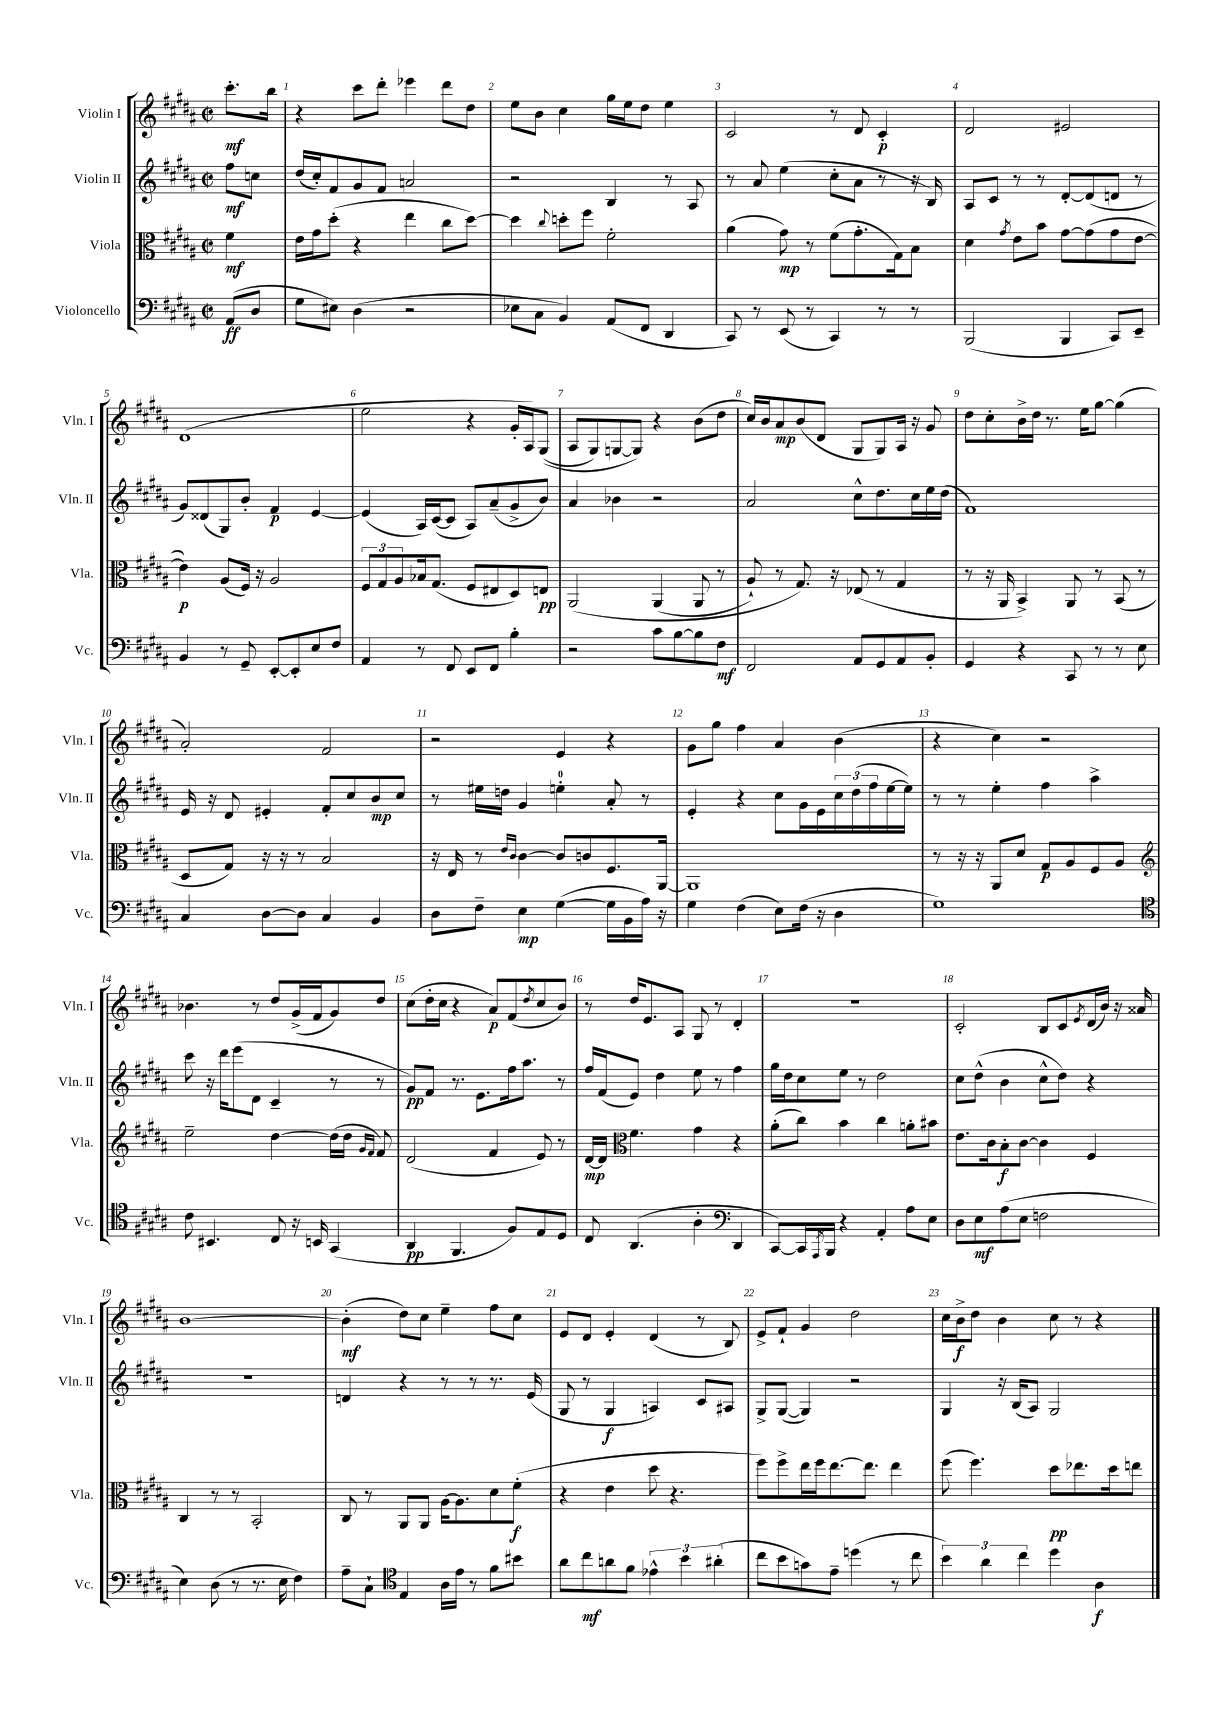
<<
\new StaffGroup <<
\new Staff = "s0" \with { instrumentName = "Violin I" shortInstrumentName = "Vln. I" } {
    \clef treble \key b \major \defaultTimeSignature \time 2/2 \partial 4
    cis'''8.-.\mf b''16 |
    r4 cis'''8 dis'''8-. ees'''4 dis'''8 dis''8 |
    e''8 b'8 cis''4 gis''16 e''16 dis''8 e''4 |
    cis'2 r8 dis'8 cis'4-.\p |
    dis'2 eis'2 |
    dis'1( |
    e''2 r4 gis'16-. ais16) gis8(\( |
    ais8 gis8) g8~ g8\) r4 b'8( dis''8 |
    cis''16) b'16 ais'8\mp b'8( dis'8 gis8 gis8) ais16 r16 gis'8 |
    dis''8 cis''8-. b'16-> dis''16 r8. e''16 gis''8~ gis''4( |
    ais'2-.) fis'2 |
    r2 e'4 r4 |
    gis'8 gis''8 fis''4 ais'4 b'4( |
    r4 cis''4) r2 |
    bes'4. r8 dis''8 gis'16->( fis'16 gis'8) dis''8 |
    cis''8( dis''16-. cis''16 r4 ais'8\p) fis'8( \acciaccatura { dis''8 } cis''8 b'8) |
    r8 dis''16 e'8. ais8 gis8 r8 dis'4-. |
    R1 |
    cis'2-. b8 cis'8 \acciaccatura { e'8 } dis'16( b'16) r16 aisis'16 |
    b'1~ |
    b'4-.\mf( dis''8) cis''8 e''4-- fis''8 cis''8 |
    e'8 dis'8 e'4-. dis'4( r8 b8) |
    e'8-> fis'8-! gis'4 dis''2 |
    cis''16 b'16->\f dis''8 b'4 cis''8 r8 r4 \bar "|." |
}
\new Staff = "s1" \with { instrumentName = "Violin II" shortInstrumentName = "Vln. II" } {
    \clef treble \key b \major \defaultTimeSignature \time 2/2 \partial 4
    fis''8\mf c''8 |
    dis''16( cis''16-.) fis'8 gis'8 fis'8 a'2 |
    r2 b4 r8 ais8 |
    r8 ais'8 e''4( cis''8-. ais'8 r8 r16 b16) |
    ais8 cis'8 r8 r8 dis'8~-. dis'8( d'8 r8 |
    gis'8) disis'8( gis8) b'8-. fis'4\p e'4~ |
    e'4( ais16) cis'16~( cis'8 ais8) ais'8--( gis'8-> b'8) |
    ais'4 bes'4 r2 |
    ais'2 cis''8-^ dis''8. cis''16 e''16 dis''16( |
    fis'1) |
    e'16 r16 dis'8 eis'4-. fis'8-. cis''8 b'8\mp cis''8 |
    r8 eis''16 d''16 gis'4 e''4-0-. ais'8-. r8 |
    e'4-. r4 cis''8 gis'16 e'16 \tuplet 3/2 { cis''16 dis''16( fis''16 } e''16~ e''16) |
    r8 r8 e''4-. fis''4 ais''4-> |
    cis'''8 r16 dis'''16 e'''8( dis'8 cis'4-- r8 r8 |
    gis'8\pp) fis'8 r8. e'8. fis''16 ais''8. r8 |
    fis''16 fis'16( e'8) dis''4 e''8 r8 fis''4 |
    gis''16 dis''16 cis''8 e''8 r8 dis''2 |
    cis''8 dis''8-^( b'4 cis''8-^ dis''8) r4 |
    r1 |
    d'4 r4 r8 r8 r8. e'16( |
    gis8 r8 gis4\f a4) cis'8 ais8 |
    gis8-> gis8~( gis4) r2 |
    gis4 r16 b16( ais8) gis2 \bar "|." |
}
\new Staff = "s2" \with { instrumentName = "Viola" shortInstrumentName = "Vla." } {
    \clef alto \key b \major \defaultTimeSignature \time 2/2 \partial 4
    fis'4\mf |
    e'16 gis'16 dis''8-.( r4 e''4 cis''8 dis''8~) |
    dis''4 \appoggiatura { cis''8 } d''8-. fis''8 fis'2-. |
    ais'4( gis'8\mp) r8 fis'8( gis'8.-. gis16) b8 |
    dis'4 \acciaccatura { gis'8 } e'8 b'8 gis'8~ gis'8( gis'8 e'8~ |
    e'4\p) ais8( fis16) r16 ais2 |
    \tuplet 3/2 { fis8 gis8 ais8 } bes16 gis8.( fis8 eis8 dis8) e8\pp |
    ais,2\( ais,4( ais,8 r8 |
    ais8-!) r8 gis8.\) r16 ees8( r8 gis4 |
    r8 r16 ais,16 b,4->) ais,8 r8 b,8( r8 |
    dis8 gis8) r16 r16 r8 b2 |
    r16 e16 r8 \grace { e'16 cis'16 } cis'4~ cis'8 c'8 fis8. ais,16~ |
    ais,1 |
    r8 r16 r16 ais,8 dis'8 gis8\p ais8 fis8 ais8 |
    \clef treble e''2-- dis''4~ dis''16( dis''16 \grace { gis'16 fis'16 } fis'8) |
    dis'2( fis'4 e'8) r8 |
    dis'16~\mp dis'16 \clef alto fis'4. gis'4 r4 |
    ais'8-.( cis''8) b'4 cis''4 a'8-. bis'8 |
    e'8. cis'16 b8-.\f cis'8~ cis'4 fis4 |
    cis4 r8 r8 b,2-. |
    cis8 r8 ais,8 ais,8 ais16~ ais8. dis'8 fis'8-.\f( |
    r4 e'4 dis''8 r4. |
    fis''8) fis''8-> e''16 fis''16 e''8.~ e''8. e''4 |
    fis''8( fis''4.) dis''8\pp ees''8. dis''16 e''8 \bar "|." |
}
\new Staff = "s3" \with { instrumentName = "Violoncello" shortInstrumentName = "Vc." } {
    \clef bass \key b \major \defaultTimeSignature \time 2/2 \partial 4
    ais,8\ff( dis8 |
    gis8 eis8) dis4( r2 |
    ees8 cis8 b,4) ais,8( fis,8 dis,4 |
    cis,8) r8 e,8( r8 cis,4) r8 r8 |
    b,,2( b,,4 cis,8) e,8-- |
    b,4 r8 gis,8-- e,8~-. e,8-. e8 fis8 |
    ais,4 r8 fis,8 e,8 fis,8 b4-. |
    r2 cis'8 b8~ b8 fis8\mf |
    fis,2 ais,8 gis,8 ais,8 b,8-. |
    gis,4 r4 cis,8 r8 r8 e8 |
    cis4 dis8~ dis8 cis4 b,4 |
    dis8 fis8-- e4\mp gis4~( gis16 b,16 ais16) r16 |
    gis4 fis4( e8) fis16( r16 dis4 |
    gis1) |
    \clef tenor cis'8 bis,4. cis8 r16 b,16 gis,4( |
    ais,4\pp fis,4. fis8) e8 dis8 |
    cis8 ais,4.( ais4-. \clef bass dis,4 |
    cis,8~) cis,16 \acciaccatura { ais,,8 } b,,16 r4 ais,4-. ais8 e8 |
    dis8 e8\mf ais8( e8 f2 |
    e4) dis8( r8 r8. e16 fis4) |
    ais8-- cis8-! \clef tenor e4 ais16 e'16 r8 fis'8 bis'8 |
    ais'8 cis''8\mf a'8 fis'8 \tuplet 3/2 { ees'4-^ b'4 ais'4-.( } |
    cis''8 b'8 g'8) e'8-- d''4( r8 cis''8 |
    \tuplet 3/2 { b'4) ais'4 cis''4 } dis''4 ais4\f \bar "|." |
}
>>
>>
\layout { \context { \Score \override BarNumber.break-visibility = ##(#f #t #t) barNumberVisibility = #all-bar-numbers-visible } }
